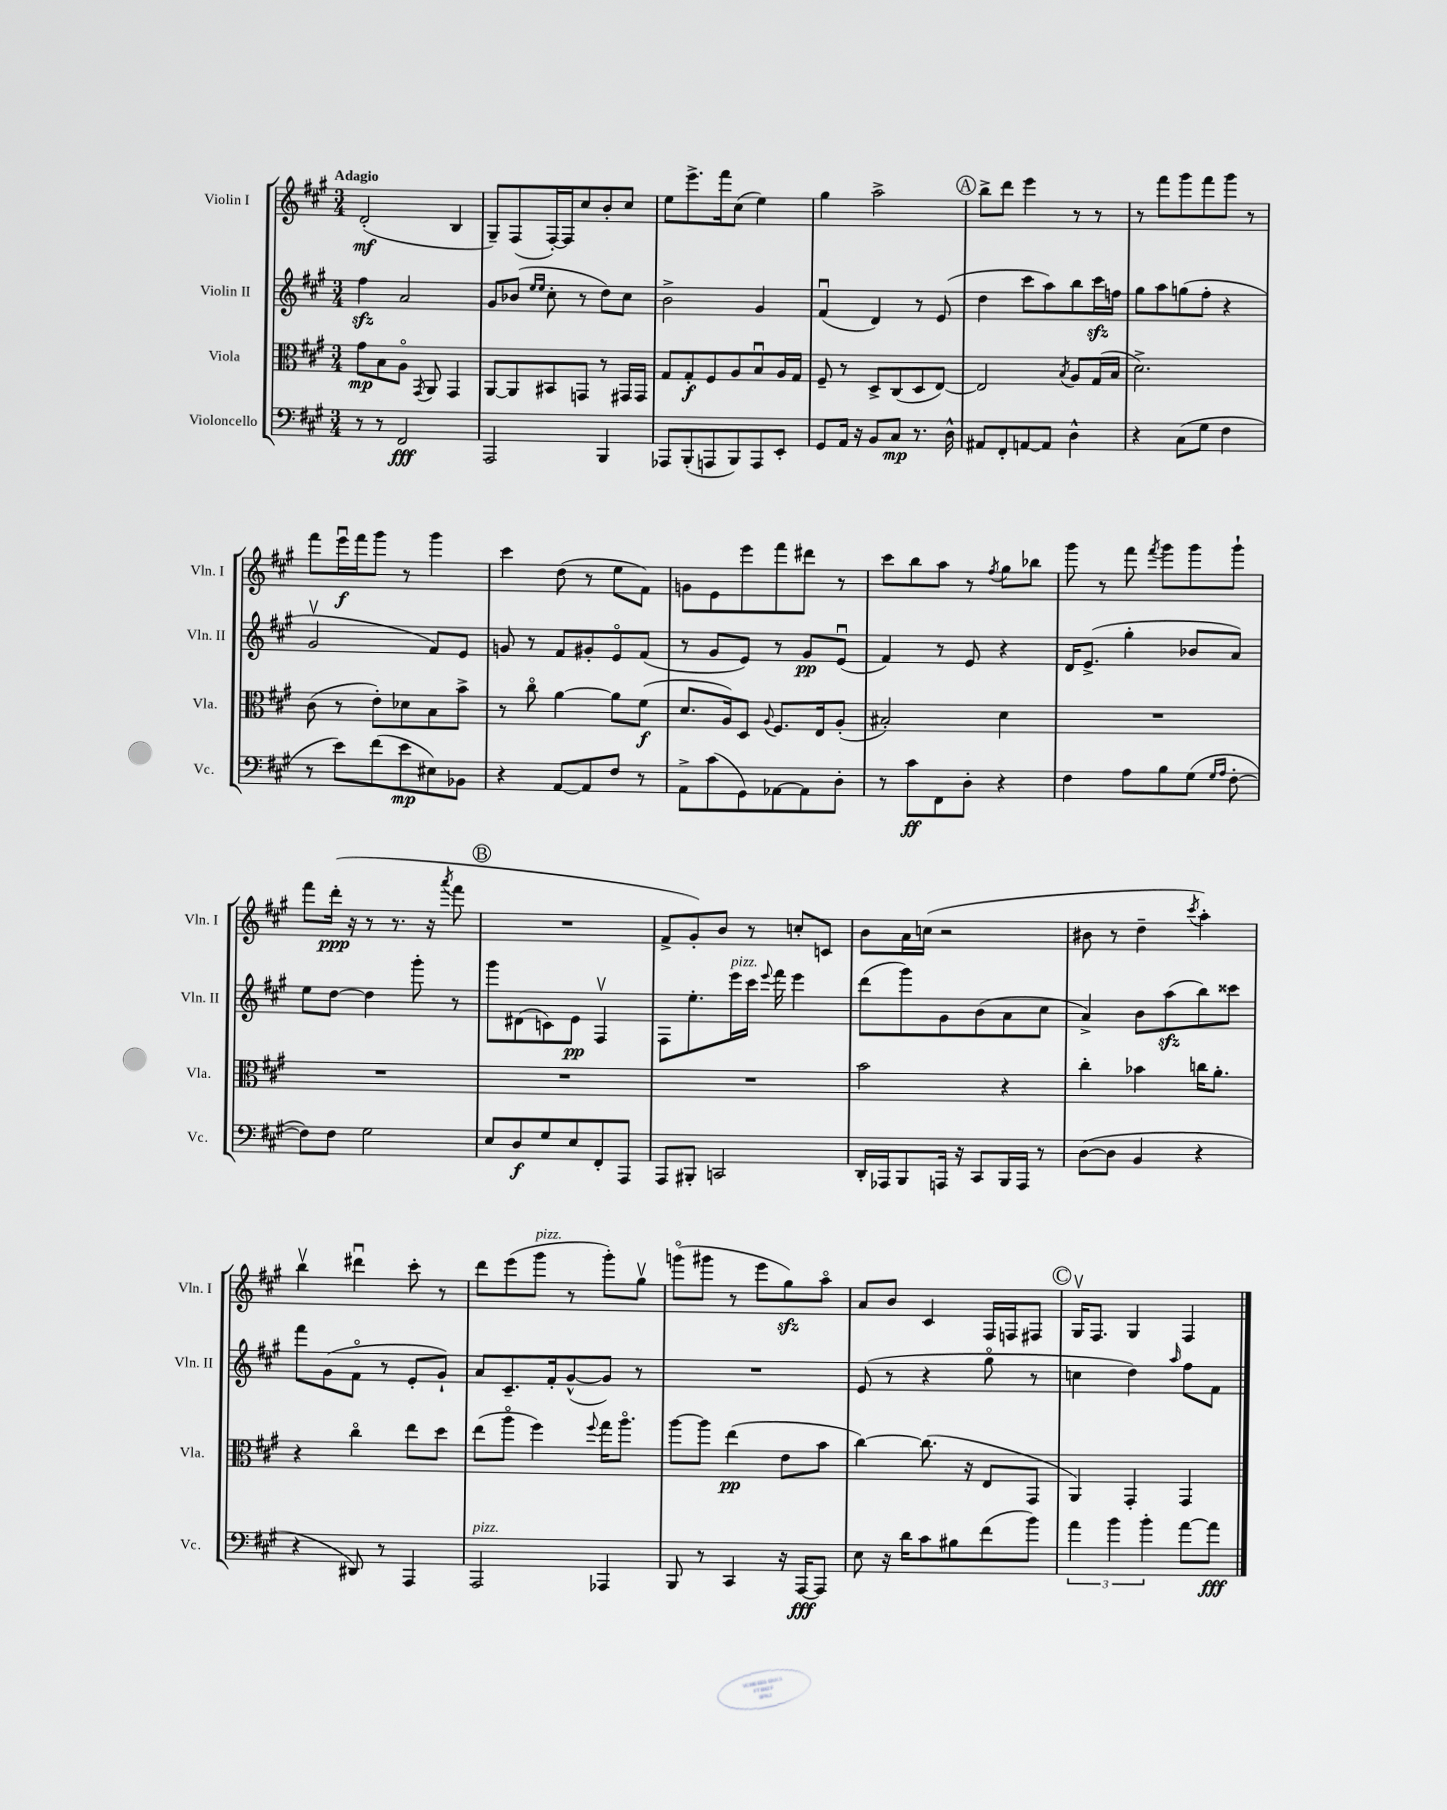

**kern	**kern	**kern	**kern
*staff4	*staff3	*staff2	*staff1
*clefF4	*clefC3	*clefG2	*clefG2
*k[f#c#g#]	*k[f#c#g#]	*k[f#c#g#]	*k[f#c#g#]
*M3/4	*M3/4	*M3/4	*M3/4
8r	8g#	4ff#	(2d'
8r	8B	.	.
2FF#	8Ao	2a	.
.	8qGG#	.	.
.	8AA	.	.
.	4GG#	.	4B
=	=	=	=
2AAA	[8AA	8g#	8G#~)
.	8AA]	(8b-	(8F#
.	.	16qqee	.
.	.	16qqee	.
.	8BB#	8cc#'	[16F#')
.	.	.	16F#]
.	8GG	8r	8cc#
4BBB	8r	8dd)	8b'
.	16GG#	8cc#	8cc#
.	16GG#	.	.
=	=	=	=
8AAA-	8G#	2b^	8ee
(8BBB'	8G#'	.	8.eee^
8AAA	8F#	.	.
.	.	.	16fff#
8BBB)	8A	.	(8cc#
8AAA	8Bu	4g#	4ee)
8EE'	16A	.	.
.	16G#	.	.
=	=	=	=
8GG#	8F#~	(4f#u	4gg#
16AA	8r	.	.
16r	.	.	.
8BB	8D^	4d)	2aa^
8C#	(8C#	.	.
8.r	8D	8r	.
.	[8E)	(8e	.
16D^^	.	.	.
=	=	=	=
8AA#	2E]	4dd	8bb^
8FF#'	.	.	8ddd
[8AA	.	8ccc#	4eee
8AA]	.	8aa)	.
.	8qB	.	.
4D^^	8A	8bb	8r
.	(16G#	16ccc#	8r
.	16B	16ff	.
=	=	=	=
4r	2.d^)	8gg#	8r
.	.	8aa	8fff#
(8C#	.	(8gg	8ggg#
8G#	.	8ff#'	8fff#
4F#	.	4r	8ggg#
.	.	.	8r
=	=	=	=
8r	(8c#	2g#v	8fff#
8e)	8r	.	16eeeu
.	.	.	16fff#
(8f#	8e')	.	8ggg#
8e	8d-	.	8r
8E#)	8B	8f#)	4ggg#
8BB-	8b^	8e	.
=	=	=	=
4r	8r	8g	4ccc#
.	8cc#o	8r	.
[8AA	[4a	8f#	(8dd
8AA]	.	8g#'	8r
8F#	8a]	8eo	8ee
8r	(8f#	(8f#	8f#)
=	=	=	=
8AA^	8.d	8r	8g
(8c#	.	8g#	8e
.	16A)	.	.
8GG#)	8D	8e)	8eee
.	8qqA	.	.
[8AA-	8.F#	8r	8fff#
8AA-]	.	8g#	8ddd#
.	16E	.	.
8D'	(8A'	(8eu	8r
=	=	=	=
8r	2B#')	4f#)	8ccc#
8c#	.	.	8bb
8FF#	.	8r	8aa
8D'	.	8e	8r
.	.	.	8qff#
4r	4d	4r	8gg#
.	.	.	8bb-
=	=	=	=
4F#	2.r	16d	8ggg#
.	.	(8.e^	.
.	.	.	8r
8A	.	4gg#'	8fff#
.	.	.	8qfff#
8B	.	.	8ggg#
(8G#	.	8b-	8ggg#
16qqG#	.	.	.
16qqA	.	.	.
[8F#'	.	8a)	8ggg#`
=	=	=	=
8F#])	2.r	8ee	8fff#
8F#	.	[8dd	(16ddd'
.	.	.	16r
2G#	.	4dd]	8r
.	.	.	8.r
.	.	8ggg#'	.
.	.	.	16r
.	.	.	8qaaa
.	.	8r	8fff#
=	=	=	=
8E	2.r	8ggg#	2.r
8D	.	(8d#	.
8G#	.	8c)	.
8E	.	8e	.
8FF#'	.	4F#v	.
8AAA	.	.	.
=	=	=	=
8AAA	2.r	8F#	8f#^
8BBB#'	.	8.ee'	8g#')
2CC	.	.	8b
.	.	16eee	.
.	.	16ccc#	8r
.	.	8qqeee	.
.	.	16fff#	.
.	.	4eee	8cc'
.	.	.	8c
=	=	=	=
16DD'	2b	(8ddd	8b
16AAA-	.	.	.
8BBB	.	8ggg#)	16a
.	.	.	(16cc
16AAA	.	8g#	2r
16r	.	.	.
8CC#	.	(8b	.
16BBB	4r	8a	.
16AAA	.	.	.
8r	.	8cc#	.
=	=	=	=
([8D	4cc#'	4a^)	8b#
8D]	.	.	8r
4BB	4b-	8b	4dd~
.	.	(8aa	.
.	.	.	8qccc#
4r	16cc	8bb)	4aa')
.	8.a'	.	.
.	.	8ccc##	.
=	=	=	=
4r	4r	8fff#	4bbv
.	.	(8g#	.
8DD#)	4cc#o	8f#o	4ddd#u
8r	.	8r	.
4AAA	8ee	8e'	8ccc#'
.	8dd	8g#`)	8r
=	=	=	=
2AAA	(8ee	8a	8ddd
.	8aao	8.c#~	(8eee
.	4ff#)	.	8ggg#
.	.	16f#'	.
.	.	([8g#^^	8r
.	8qqff#	.	.
4AAA-	16gg#	8g#])	8ggg#')
.	8.aao	.	.
.	.	8r	8gg#v
=	=	=	=
8BBB	[8aa	2.r	(8gggo
8r	8aa]	.	8ggg#
4CC#	(4ee	.	8r
.	.	.	8eee
16r	8e	.	8gg#)
[16AAA	.	.	.
8AAA]	8b	.	8aao
=	=	=	=
8E	[4cc#)	(8e	8a
16r	.	8r	8b
16d	.	.	.
8c#	(8.cc#]	4r	4c#
8B#	.	.	.
.	16r	.	.
(8f#	8E	8gg#o	16F#
.	.	.	16F
8b)	8GG#	8r	8F#
=	=	=	=
6a	4AA)	4cc	16G#v
.	.	.	8.F#
6b	.	.	.
.	4GG#'	4dd)	4G#
6b'	.	.	.
.	.	16qqaa	.
[8a	4GG#	8ff#	4F#
8a]	.	8f#	.
==	==	==	==
*-	*-	*-	*-
